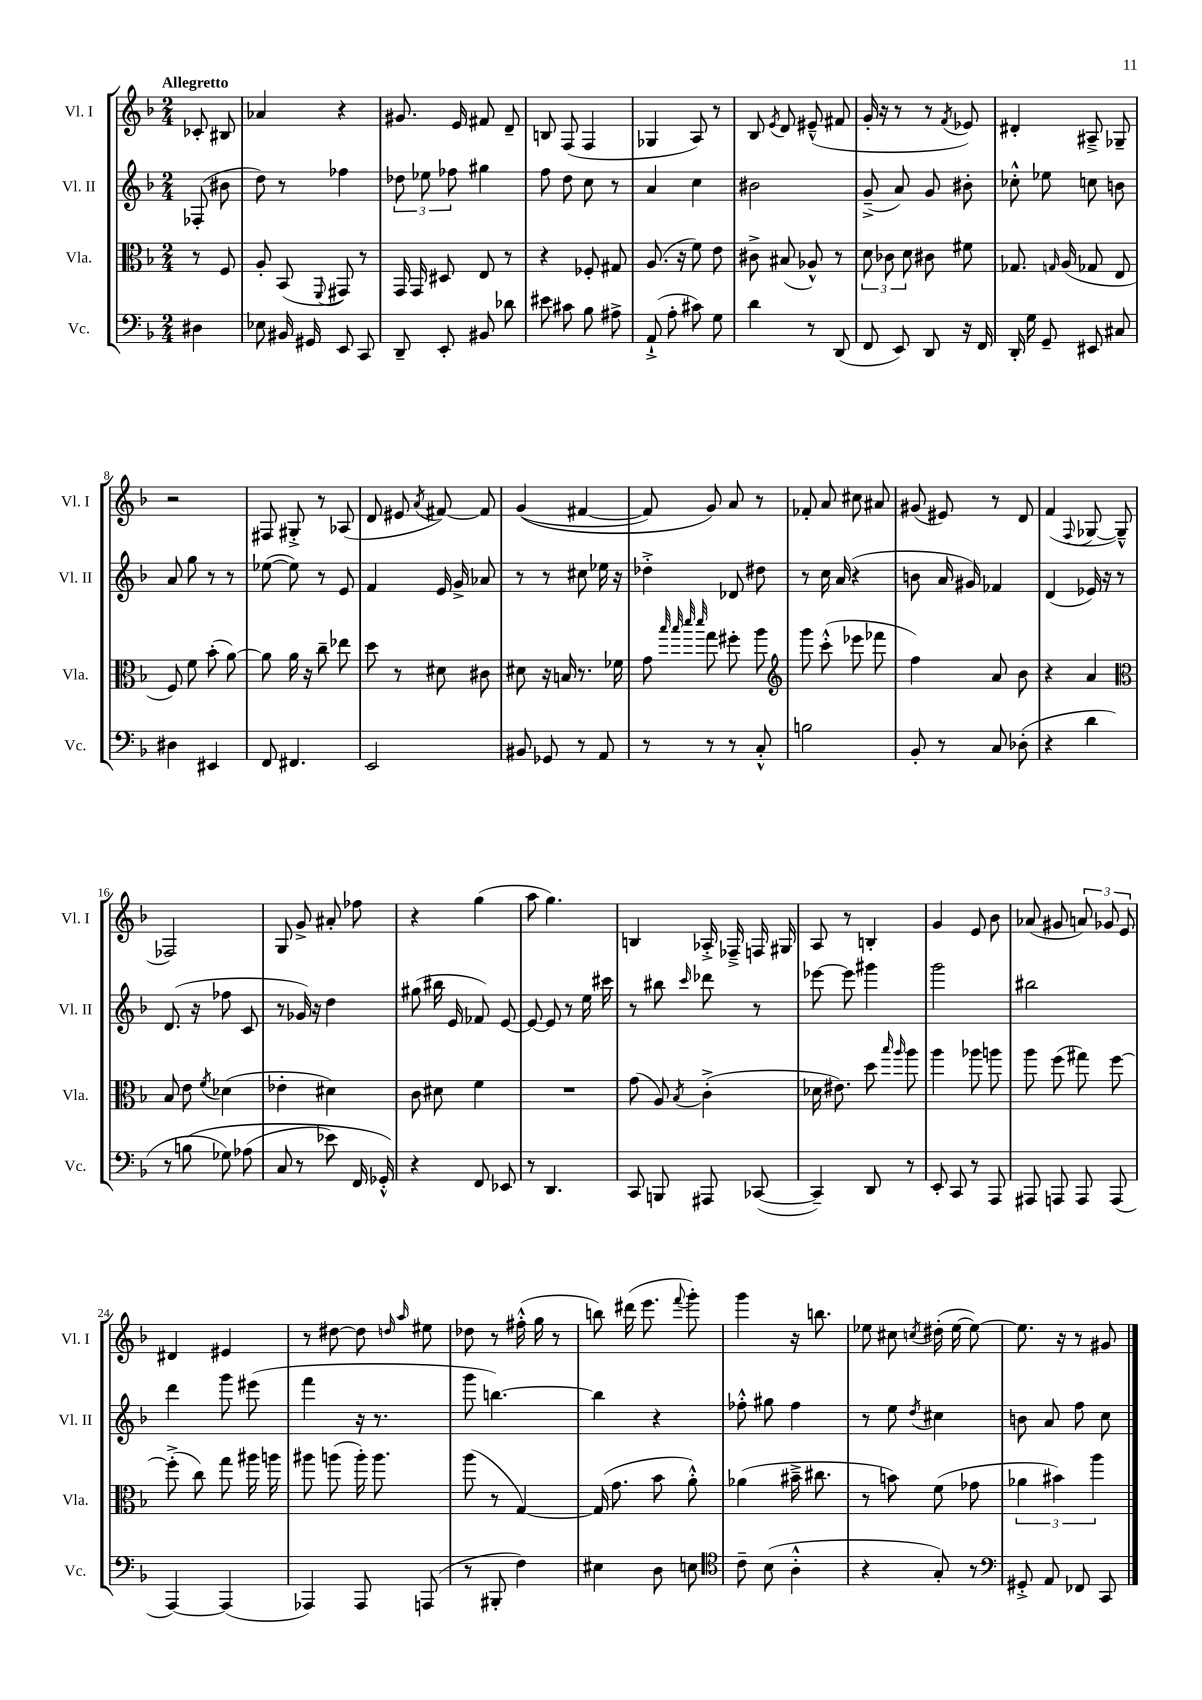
<<
\new StaffGroup <<
\new Staff = "s0" \with { instrumentName = "Vl. I" shortInstrumentName = "Vl. I" } {
    \clef treble \key f \major \numericTimeSignature \time 2/4 \partial 4 \tempo "Allegretto"
    \autoBeamOff ces'8-. bis8 |
    aes'4 r4 |
    gis'8. e'16 fis'8 d'8-- |
    b8 f8( f4 |
    ges4 a8) r8 |
    bes8 \acciaccatura { e'8 } d'8 eis'8---^( fis'8 |
    g'16-. r16 r8 r8 \acciaccatura { f'8 } ees'8) |
    dis'4-. ais8---> ges8-- |
    r2 |
    fis8 gis8-.-> r8 aes8( |
    d'8 eis'8 \acciaccatura { a'8 } fis'8~) fis'8 |
    g'4(\( fis'4~ |
    fis'8) g'8\) a'8 r8 |
    fes'8-. a'8 cis''8 ais'8 |
    gis'8( eis'8) r8 d'8 |
    f'4( \appoggiatura { f8 } ges8~ ges8---^ |
    fes2) |
    g8 g'8-> ais'8-. fes''8 |
    r4 g''4( |
    a''8 g''4.) |
    b4 aes16-.-> fes16---> f16 gis16 |
    a8 r8 b4-. |
    g'4 e'8 bes'8 |
    aes'8( gis'8 \tuplet 3/2 { a'8) ges'8 e'8 } |
    dis'4 eis'4 |
    r8 dis''8~ dis''8 \grace { d''16 a''16 } eis''8 |
    des''8 r8 fis''16-.-^( g''16 r8 |
    b''8) dis'''16( e'''8. \appoggiatura { f'''8 } g'''8-.) |
    g'''4 r16 b''8. |
    ees''8 cis''8 \acciaccatura { c''8 } dis''16-.( ees''16~ ees''8~) |
    ees''8. r16 r8 gis'8 \bar "|." |
}
\new Staff = "s1" \with { instrumentName = "Vl. II" shortInstrumentName = "Vl. II" } {
    \clef treble \key f \major \numericTimeSignature \time 2/4 \partial 4
    \autoBeamOff fes8-.( bis'8 |
    d''8) r8 fes''4 |
    \tuplet 3/2 { des''8 ees''8 fes''8 } gis''4 |
    f''8 d''8 c''8 r8 |
    a'4 c''4 |
    bis'2 |
    g'8--->( a'8) g'8 bis'8-. |
    ces''8-.-^ ees''8 c''8 b'8 |
    a'8 g''8 r8 r8 |
    ees''8~( ees''8) r8 e'8 |
    f'4 e'16 g'16-> aes'8 |
    r8 r8 cis''8 ees''16 r16 |
    des''4-.-> des'8 dis''8 |
    r8 c''16 a'16( r4 |
    b'8 a'16 gis'16) fes'4 |
    d'4( ees'16) r16 r8 |
    d'8.( r16 fes''8 c'8 |
    r8 ges'16) r16 d''4 |
    gis''8( bis''16 e'16 fes'8) e'8~ |
    e'8~ e'8 r8 e''16 cis'''16 |
    r8 bis''8 \grace { c'''16 } des'''8 r8 |
    ees'''8~ ees'''8 gis'''4 |
    g'''2 |
    bis''2 |
    d'''4 g'''8 eis'''8( |
    f'''4 r16 r8. |
    g'''8 b''4.~) |
    b''4 r4 |
    fes''8-.-^ gis''8 fes''4 |
    r8 e''8 \acciaccatura { d''8 } cis''4 |
    b'8 a'8 f''8 c''8 \bar "|." |
}
\new Staff = "s2" \with { instrumentName = "Vla." shortInstrumentName = "Vla." } {
    \clef alto \key f \major \numericTimeSignature \time 2/4 \partial 4
    \autoBeamOff r8 f8 |
    a8-. bes,8( \appoggiatura { f,8 } gis,8) r8 |
    g,16 g,16 dis8 e8 r8 |
    r4 fes8-. gis8 |
    a8.( r16 f'8) e'8 |
    cis'8-> bis8( aes8-^) r8 |
    \tuplet 3/2 { d'8 ces'8 d'8 } cis'8 fis'8 |
    ges8. \grace { g16 } a16( ges8 e8 |
    f8) f'8 bes'8-.( a'8~) |
    a'8 a'16 r16 c''8-- ees''8 |
    d''8 r8 dis'8 cis'8 |
    dis'8 r16 b16 r8. fes'16 |
    g'8 \grace { bes''32 bes''32 d'''32 d'''32 } g''8 fis''8-. a''8 |
    \clef treble g'''8 c'''8-.-^( ees'''8 fes'''8 |
    f''4) a'8 bes'8 |
    r4 a'4 |
    \clef alto bes8 e'8 \acciaccatura { f'8 } des'4( |
    ees'4-. dis'4) |
    c'8 dis'8 f'4 |
    R2 |
    g'8( a8) \acciaccatura { bes8 } c'4-.->( |
    des'16 eis'8.) d''8 \grace { bes''16 a''16 } a''8 |
    a''4 aes''8 a''8 |
    a''8 f''8( gis''8) f''8~ |
    f''8-.->( c''8) g''8 ais''16 a''16 |
    ais''8 a''8( a''16-.) a''8. |
    a''8( r8 g4~) |
    g16( g'8. bes'8 a'8-.-^) |
    aes'4( bis'16---> cis''8. |
    r8 b'8) f'8( ges'8 |
    \tuplet 3/2 { aes'4 bis'4) a''4 } \bar "|." |
}
\new Staff = "s3" \with { instrumentName = "Vc." shortInstrumentName = "Vc." } {
    \clef bass \key f \major \numericTimeSignature \time 2/4 \partial 4
    \autoBeamOff dis4 |
    ees8 bis,16 gis,16 e,8 c,8 |
    d,8-- e,8-. bis,8 des'8 |
    eis'8 cis'8 bes8 ais8-> |
    a,8-!->( a8-. cis'8) g8 |
    d'4 r8 d,8( |
    f,8 e,8) d,8 r16 f,16 |
    d,16-. g16 g,8-- eis,8 cis8 |
    dis4 eis,4 |
    f,8 fis,4. |
    e,2 |
    bis,8 ges,8 r8 a,8 |
    r8 r8 r8 c8-.-^ |
    b2 |
    bes,8-. r8 c8 des8-.( |
    r4 d'4 |
    r8 b8\( ges8) aes8( |
    c8 r8 ees'8) f,16 ges,16-.-^\) |
    r4 f,8 ees,8 |
    r8 d,4. |
    c,8 b,,8 ais,,8 ces,8~( |
    ces,4--) d,8 r8 |
    e,8-. c,8 r8 a,,8 |
    ais,,8 a,,8 a,,8 a,,8( |
    a,,4~) a,,4( |
    aes,,4) aes,,8 a,,8( |
    r8 bis,,8-. f4) |
    eis4 d8 e8 |
    \clef tenor c'8-- bes8( a4-.-^ |
    r4 g8-.) r8 |
    \clef bass gis,8-.-> a,8 fes,8 c,8 \bar "|." |
}
>>
>>
